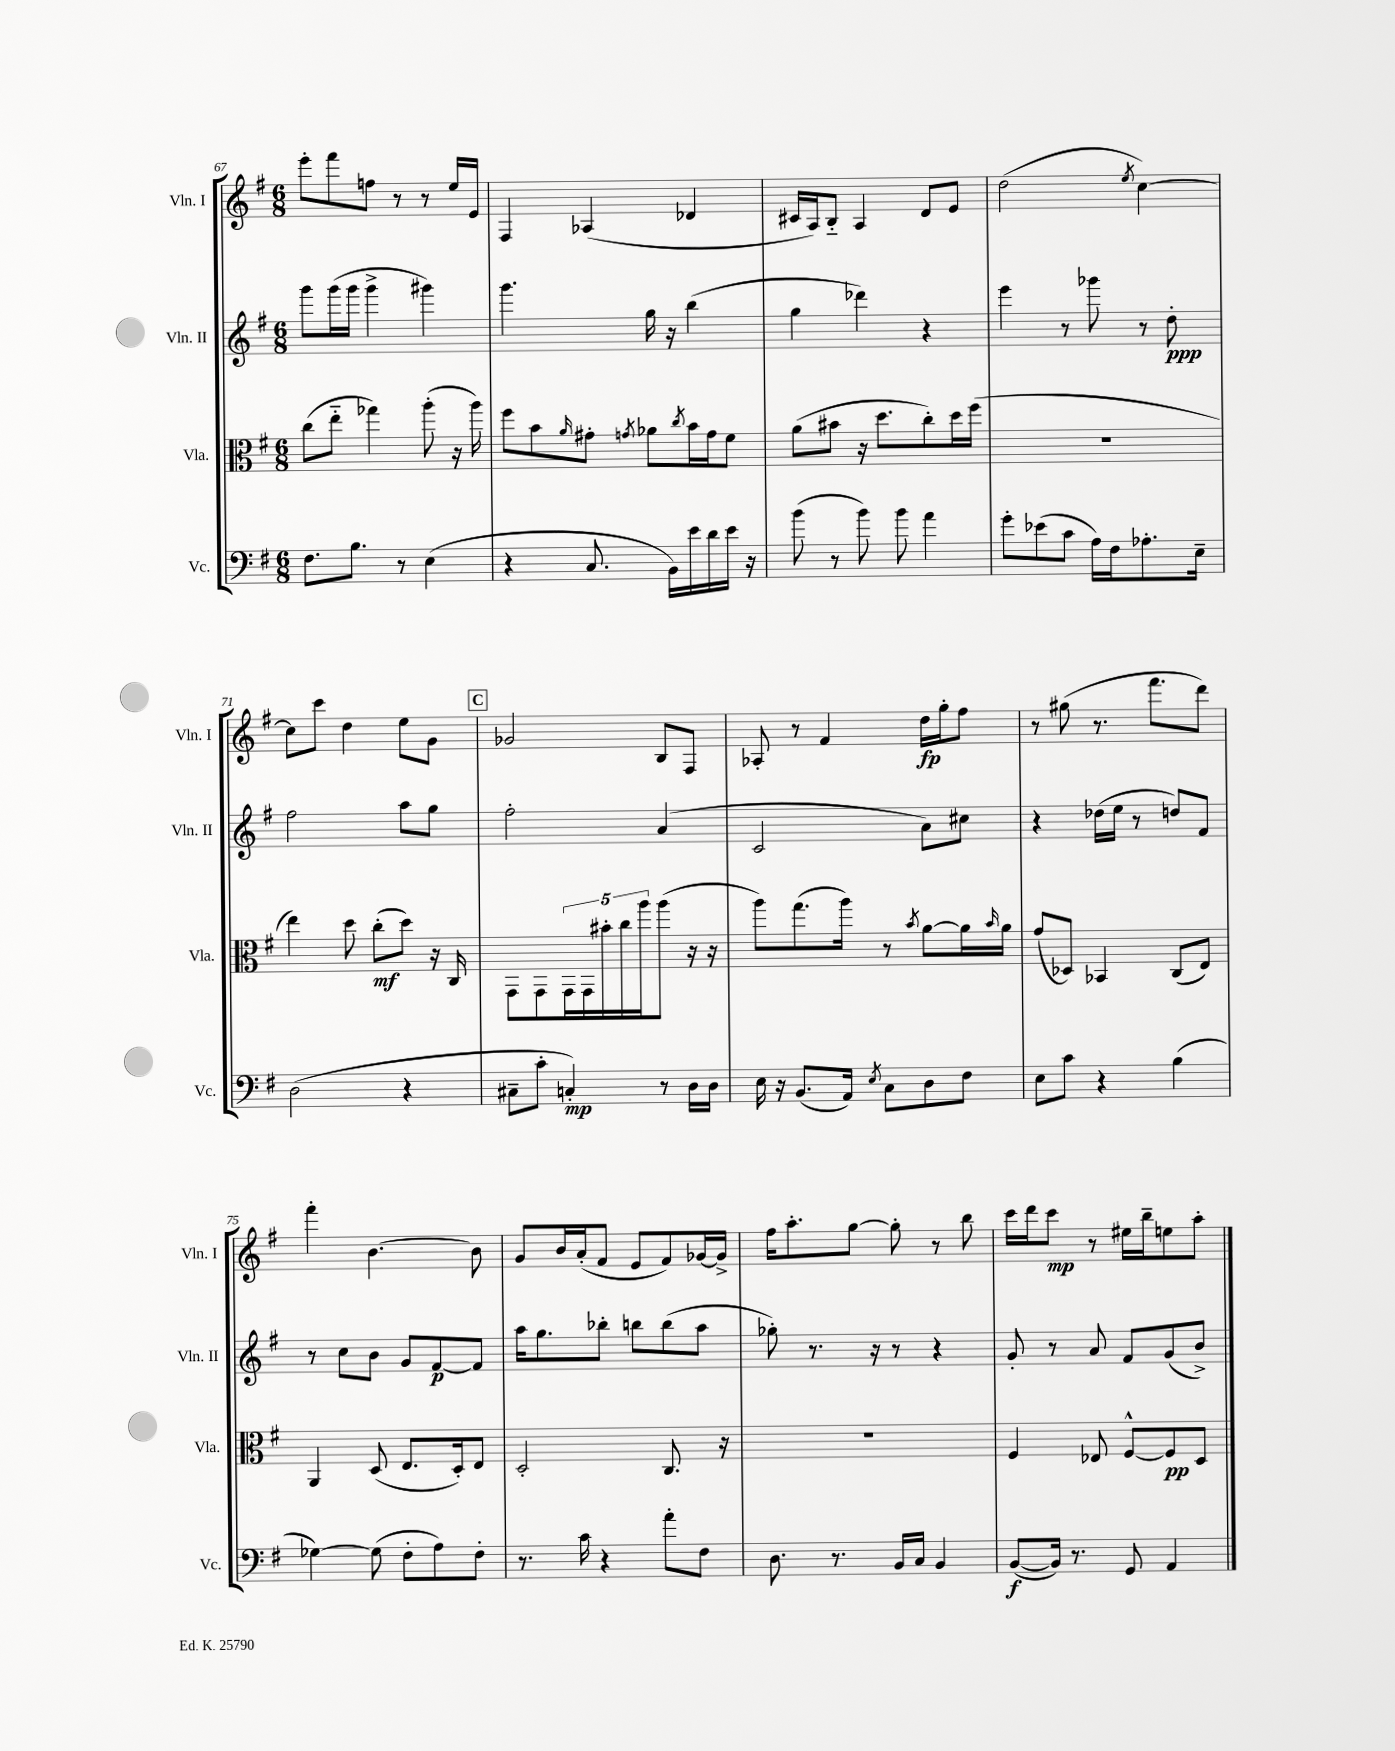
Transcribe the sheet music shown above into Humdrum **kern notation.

**kern	**kern	**kern	**kern
*staff4	*staff3	*staff2	*staff1
*clefF4	*clefC3	*clefG2	*clefG2
*k[f#]	*k[f#]	*k[f#]	*k[f#]
*M6/8	*M6/8	*M6/8	*M6/8
8.F#	(8cc	8ggg	8eee'
.	8ee'~	(16ggg	8fff#
8.B	.	16ggg	.
.	4gg-)	4ggg^	8ff
8r	.	.	8r
(4E	(8aa'	4ggg#)	8r
.	16r	.	16ee
.	16aa)	.	16e
=	=	=	=
4r	8ff#	4.ggg	4F#
.	8b	.	.
.	16qqa	.	.
8.C	8g#'	.	(4A-
.	8qg	.	.
.	8a-	16gg	.
16BB)	.	16r	.
.	8qcc	.	.
16e	16b	(4bb	4d-
16d	16g	.	.
16e	8f#	.	.
16r	.	.	.
=	=	=	=
(8b	(8a	4gg	16c#
.	.	.	16A)
8r	8b#	.	8B'~
8b)	16r	4ddd-)	4A
.	8.dd	.	.
8b	.	.	.
4a	8cc')	4r	8d
.	16dd	.	8e
.	(16ff#	.	.
=	=	=	=
8g'	2.r	4eee	(2dd
(8e-	.	.	.
8c	.	8r	.
16A)	.	8ggg-	.
16F#	.	.	.
.	.	.	8qee
8.A-'	.	8r	[4cc)
.	.	8dd'	.
16E~	.	.	.
=	=	=	=
(2D	4ee)	2ff#	8cc]
.	.	.	8ccc
.	8dd	.	4dd
.	(8cc'	.	.
4r	8dd)	8aa	8ee
.	16r	8gg	8g
.	16C	.	.
=	=	=	=
8C#~	8GG	2ff#'	2g-
8c'	8GG	.	.
4C')	20GG	.	.
.	20GG	.	.
.	20b#'	.	.
.	20cc	.	.
.	20aa	.	.
8r	(8aa	(4a	8B
16D	16r	.	8F#
16D	16r	.	.
=	=	=	=
16E	8aa)	2c	8A-'
16r	.	.	.
(8.BB	(8.gg	.	8r
.	.	.	4f#
16AA)	16aa)	.	.
8qE	.	.	.
8C	8r	.	.
.	8qb	.	.
8D	[8a	8a)	16dd
.	.	.	16gg'
8F#	16a]	8cc#	8ff#
.	16qqb	.	.
.	16a	.	.
=	=	=	=
8E	(8g	4r	8r
8c	8D-)	.	(8gg#
4r	4BB-	(16dd-	8.r
.	.	16ee	.
.	.	8r	.
.	.	.	8.fff#
(4B	(8C	8dd)	.
.	8E)	8f#	8ddd)
=	=	=	=
[4G-)	4AA	8r	4fff#'
.	.	8cc	.
(8G-]	(8D	8b	[4.b
8F#'	8.E	8g	.
8A)	.	[8f#	.
.	16D')	.	.
8F#'	8E	8f#]	8b]
=	=	=	=
8.r	2D'	16aa	8g
.	.	8.gg	.
.	.	.	16b
16c	.	.	(16a'
4r	.	8bb-'	8f#
.	.	8bb	8e
8a'	8.C	(8bb	8f#)
8F#	.	8aa	[16g-
.	16r	.	16g-^]
=	=	=	=
8.D	2.r	8gg-')	16ff#
.	.	.	8.aa'
.	.	8.r	.
8.r	.	.	.
.	.	.	[8gg
.	.	16r	.
16BB	.	8r	8gg']
16C	.	.	.
4BB	.	4r	8r
.	.	.	8bb
=	=	=	=
([8BB	4F#	8g'	16ccc
.	.	.	16ddd
16BB])	.	8r	8ccc
8.r	.	.	.
.	8E-	8a	8r
8GG	[8F#^^	8f#	16ee#
.	.	.	16bb~
4AA	8F#]	(8g	8ee
.	8D	8b^)	8aa'
==	==	==	==
*-	*-	*-	*-
